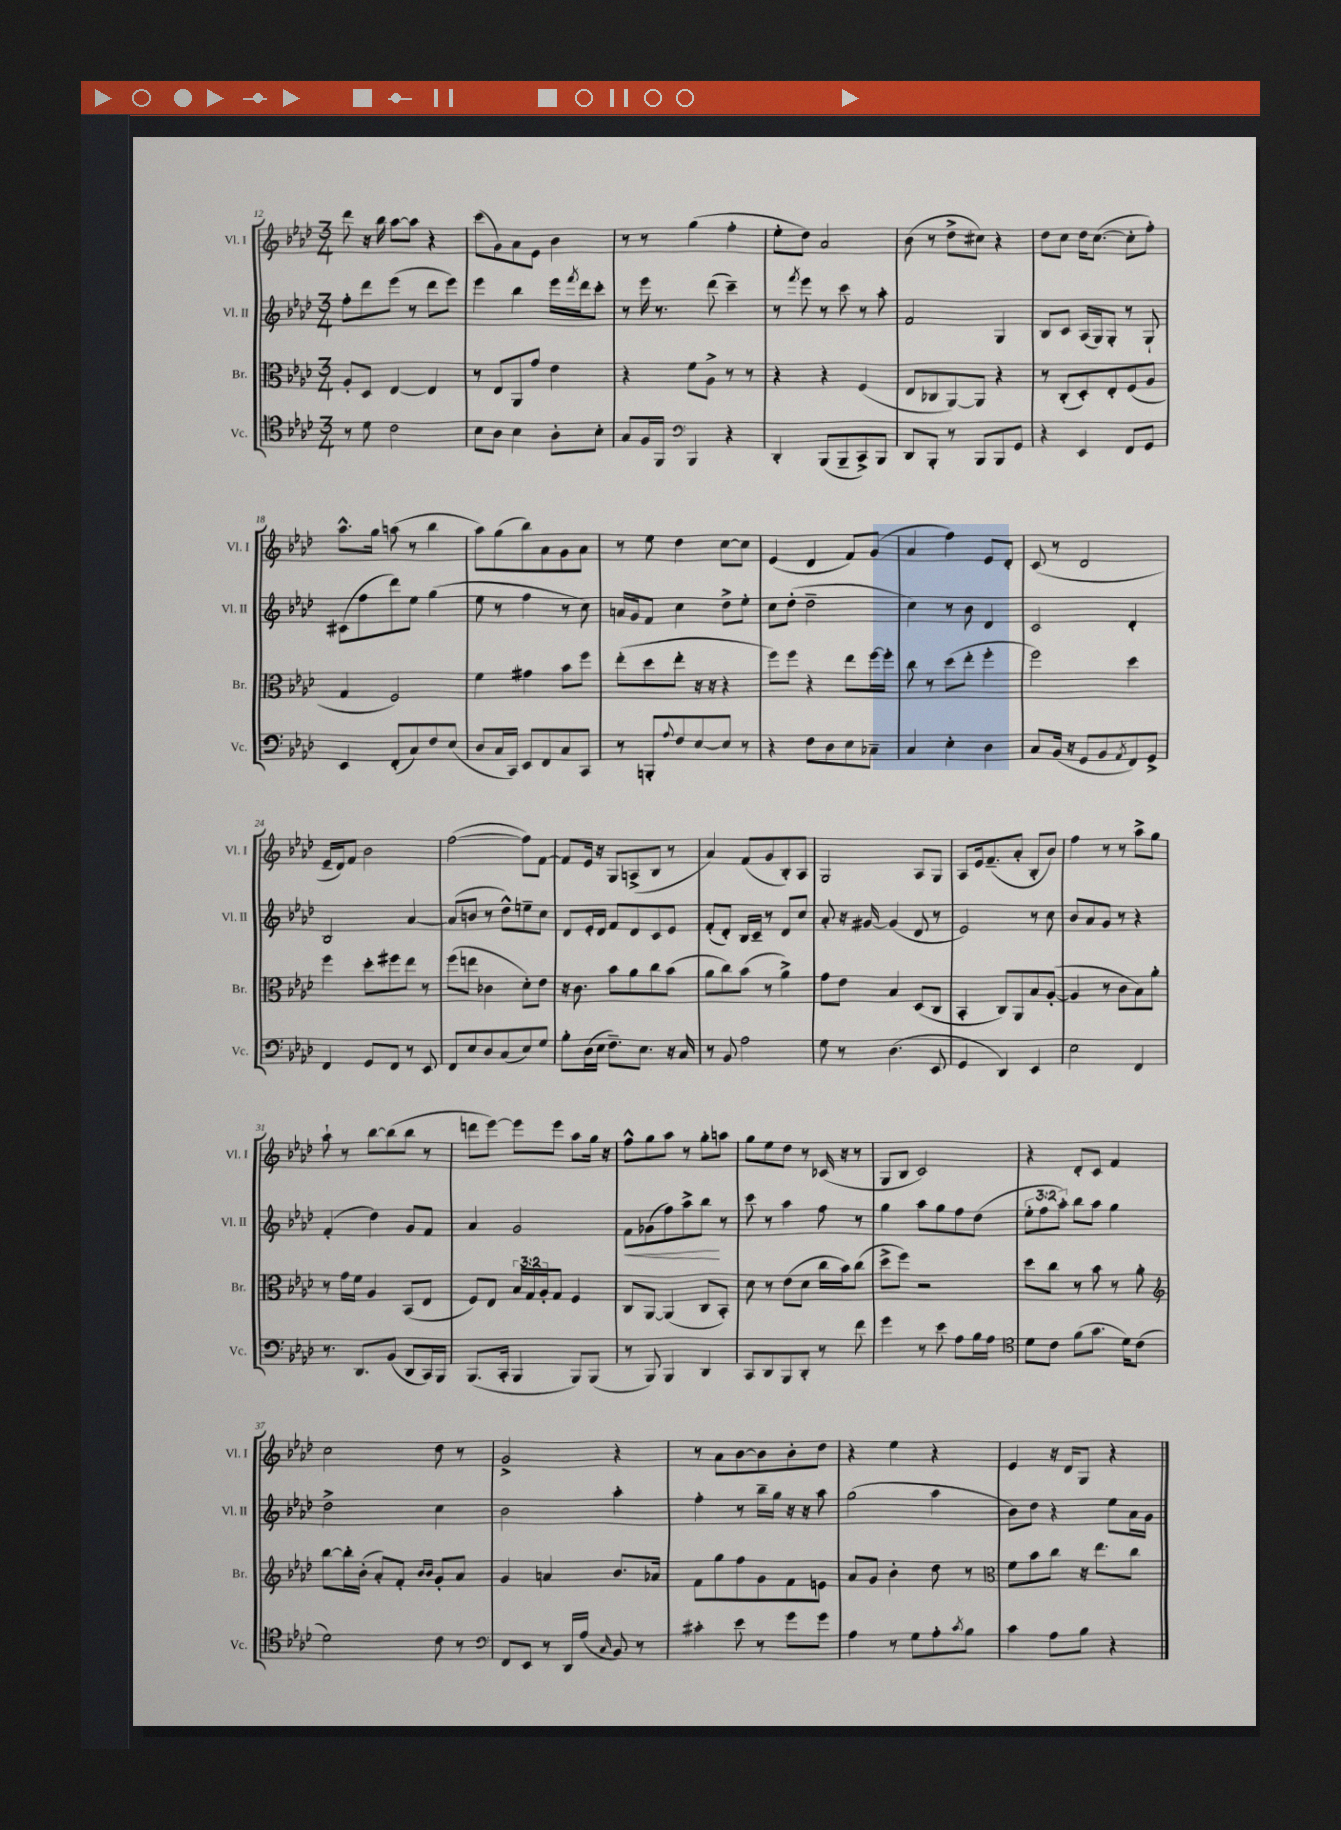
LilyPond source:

<<
\new StaffGroup <<
\new Staff = "s0" \with { instrumentName = "Vl. I" shortInstrumentName = "Vl. I" } {
    \clef treble \key aes \major \numericTimeSignature \time 3/4
    des'''8 r16 bes''16 aes''8~ aes''8 r4 |
    c'''8( g'8) aes'8 ees'8 bes'4 |
    r8 r8 g''4( f''4-. |
    ees''8-. des''8) aes'2 |
    bes'8( r8 des''8-> cis''8) r4 |
    des''8 c''8 des''16 c''8.~( c''8-. f''8-.) |
    aes''8.-^ g''16 a''8( r8 bes''4 |
    aes''8) g''8( bes''8) aes'8 g'8 aes'8 |
    r8 ees''8 des''4 c''8~ c''8 |
    ees'4( des'4 f'8) g'8( |
    aes'4 f''4) ees'8 des'8-. |
    c'8( r8 des'2 |
    ees'16-- des'16) f'8 bes'2 |
    f''2~( f''8) f'8~ |
    f'8 ees'16 r16 g8 a8->( bes8 r8 |
    aes'4) f'8( g'8 bes8-.) aes8 |
    g2 aes8 g8 |
    aes8 ees'16 f'8.--( aes'8-. bes8-. bes'8) |
    f''4 r8 r8 aes''8-> g''8 |
    aes''8-! r8 bes''8~ bes''8( bes''8 r8 |
    d'''8 ees'''8~) ees'''8 ees'''8 aes''8 g''16 r16 |
    f''8-^ g''8 aes''8 r8 g''8-. a''8 |
    g''8 ees''8 des''8 r8 ces'16( r16 r8 |
    g8 bes8 c'2) |
    r4 des'8-. c'8 f'4 |
    c''2 des''8 r8 |
    g'2-> r4 |
    r8 aes'8 bes'8~ bes'8 bes'8-. des''8 |
    r4 ees''4 r4 |
    ees'4 r16 des'16 g8 r4 \bar "|." |
}
\new Staff = "s1" \with { instrumentName = "Vl. II" shortInstrumentName = "Vl. II" } {
    \clef treble \key aes \major \numericTimeSignature \time 3/4 \override Staff.TupletNumber.text = #tuplet-number::calc-fraction-text
    f''8-. des'''8 ees'''8( r8 des'''8 ees'''8) |
    ees'''4 bes''4 ees'''16 \acciaccatura { f'''8 } des'''16 c'''8-. |
    r8 ees'''16 r8. des'''8( c'''4--) |
    r8 \acciaccatura { f'''8 } ees'''8 r8 c'''8 r8 aes''8-. |
    f'2 g4 |
    bes8 c'8 aes16( g16) g8-. r8 g8-! |
    cis'8( f''8 des'''8) ees''8 g''4( |
    ees''8 r8 f''4 r8 c''8) |
    a'16 g'16 f'8 c''4 des''8-> ees''8-. |
    c''8 des''8-.( des''2-- |
    c''4) r8 bes'8 des'4 |
    c'2 des'4-. |
    bes2 aes'4~ |
    aes'8( b'8 r8 des''8-^) e''8-- c''8 |
    des'8 ees'16-. des'16 f'8 des'8 c'8 ees'8 |
    f'8-.( des'8-.) bes16 c'16-- r8 des'8 c''8 |
    aes'8-. r16 gis'16~ gis'4( des'8 r8 |
    ees'2) r8 c''8 |
    bes'8 aes'8 g'8 r8 r4 |
    f'4-.( des''4) g'8 f'8 |
    aes'4 g'2 |
    f'8\< ges'8( f''8) aes''8-> bes''8\! r8 |
    c'''8 r8 aes''4 f''8 r8 |
    g''4 aes''8 g''8 f''8 des''8( |
    \tuplet 3/2 { ees''8-. f''8 aes''8-.) } bes''8 aes''8 g''4 |
    des''2-> c''4 |
    bes'2 aes''4-. |
    f''4-. r8 bes''16-- g''16 r16 r16 aes''8 |
    g''2( aes''4 |
    bes'8) des''8 r4 ees''8 aes'16 g'16 \bar "|." |
}
\new Staff = "s2" \with { instrumentName = "Br." shortInstrumentName = "Br." } {
    \clef alto \key aes \major \numericTimeSignature \time 3/4 \override Staff.TupletNumber.text = #tuplet-number::calc-fraction-text
    aes8-. des8 ees4~ ees4 |
    r8 ees8 aes,8 g'8 ees'4 |
    r4 f'8 aes8-> r8 r8 |
    r4 r4 f4( |
    ees8 ces8 aes,8~) aes,8 r4 |
    r8 c8-.( des8-.) ees8-. f8( aes8 |
    g4 f2) |
    f'4 gis'4 bes'8 f''8 |
    ees''8-.( des''8 ees''8-. r16 r16 r4 |
    f''8) f''8 r4 ees''8 f''16~ f''16-. |
    c''8 r8 des''8( ees''8-. f''4-. |
    f''2) des''4 |
    f''4 des''8-. fis''8 ees''8 r8 |
    f''8( e''8 ces'4 des'8-.) ees'8 |
    r16 c'8. bes'8 aes'8 c''8 bes'8( |
    aes'8 c''8) bes'8( r8 aes'4->) |
    g'8 ees'8 bes4 des8( c8 |
    bes,4-. c8) aes,8 bes8 aes8~-.( |
    aes4 r8 c'8 bes8) aes'8-. |
    r8 g'16 f'16 aes4 bes,8( ees8 |
    f8) ees8 \tuplet 3/2 { bes16 g16 aes16-. } g8 f4 |
    c8 aes,8~ aes,4( c8 bes,8-.) |
    des'8 r8 ees'8( des'8 c''16 bes'16) c''8( |
    des''8-> f''8) r2 |
    des''8 c''8 r8 bes'8 r8 aes'8-. |
    \clef treble bes''8~ bes''16-. bes'16-.( aes'8-.) f'8-. \grace { bes'16 bes'16 } g'8-. aes'8 |
    g'4 a'4 bes'8. aes'16 |
    f'8 g''8 f''8 g'8 f'8 e'8 |
    aes'8 g'8 bes'4-. des''8 r8 |
    \clef alto f'8 bes'8 c''8 r16 ees''8. c''8 \bar "|." |
}
\new Staff = "s3" \with { instrumentName = "Vc." shortInstrumentName = "Vc." } {
    \clef tenor \key aes \major \numericTimeSignature \time 3/4
    r8 des'8 c'2 |
    bes8 aes8 bes4 aes8-. bes8-. |
    g8 f16 f,16 \clef bass bes,,4 r4 |
    des,4-. bes,,8( bes,,8-- c,8->) bes,,8 |
    des,8 bes,,8-. r8 bes,,8 bes,,8 g,8 |
    r4 ees,4 f,8 g,8 |
    ees,4 f,8-.( c8) f8 ees8( |
    des8 c16 c,16) ees,8 f,8 c8 c,8 |
    r8 b,,8-. \appoggiatura { aes8 } f8 ees8~ ees8 r8 |
    r4 f8 des8 ees8 ces8-- |
    c4 ees4-. des4 |
    c8 bes,16( r16 g,8 bes,8 \acciaccatura { aes,8 } f,8) g,8-> |
    f,4 g,8 f,8 r8 ees,8 |
    f,8 ees8 des8 c8( ees8) g8 |
    bes8-. des16( ees16 f8.--) ees8. r16 c16 |
    r8 bes,8 aes2 |
    g8 r8 des4.( ees,8 |
    g,4 des,4) ees,4 |
    ees2 f,4 |
    r8. des,8. bes,8( des,8 c,16) bes,,16 |
    bes,,8.( c,16-. bes,,4 bes,,8) bes,,8( |
    r8 bes,,8) bes,,4 des,4 |
    c,8 des,8 bes,,8 des,8-. r8 f'8 |
    g'4 r8 ees'8 aes8 bes16 aes16 |
    \clef tenor des'8 c'8 f'8( g'8. des'16) c'8( |
    des'2) c'8 r8 |
    \clef bass f,8 ees,8 r8 des,16 aes16( \grace { c16 } bes,8) r8 |
    cis'4-. ees'8 r8 g'8 g'8 |
    aes4 r8 g8 aes8-. \acciaccatura { c'8 } bes8 |
    c'4 aes8 bes8 r4 \bar "|." |
}
>>
>>
\layout { \context { \Score currentBarNumber = #12 } }
